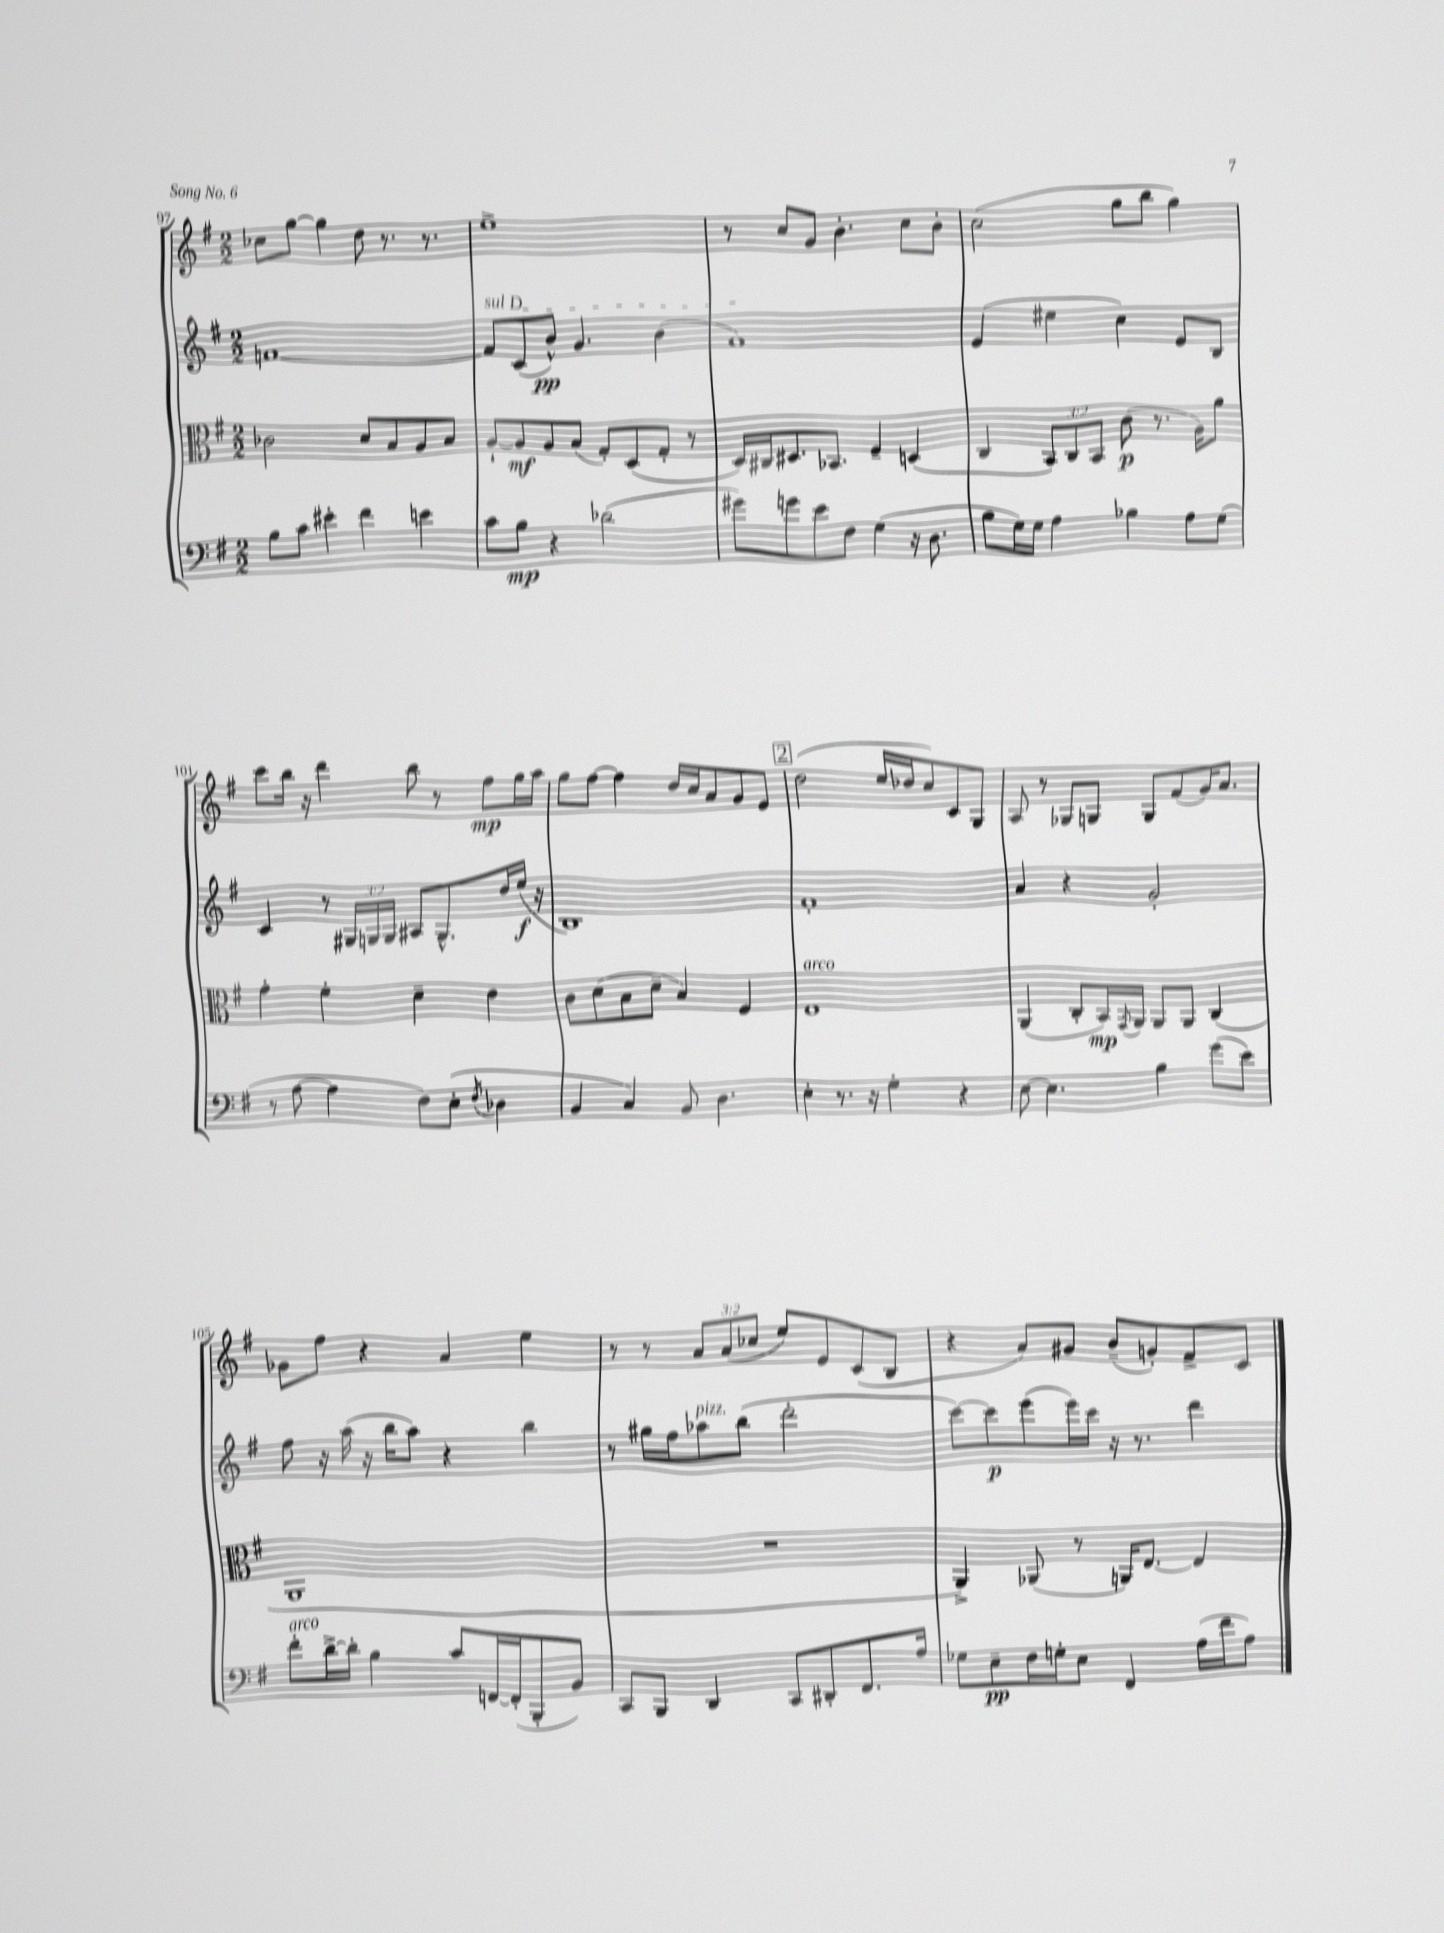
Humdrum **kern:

**kern	**kern	**kern	**kern
*staff4	*staff3	*staff2	*staff1
*clefF4	*clefC3	*clefG2	*clefG2
*k[f#]	*k[f#]	*k[f#]	*k[f#]
*M2/2	*M2/2	*M2/2	*M2/2
8B\L	2c-\	[1f	8cc-\L
8c\J	.	.	[8gg\J
4e#'\	.	.	4gg\]
4f#\	8d/L	.	8dd\
.	8B/	.	8.r
4e\	8A/	.	.
.	.	.	8.r
.	8B/J	.	.
=	=	=	=
8c\L	[8A`/L	8f/]L	1ee^
8B\J	8A/]	(8c/	.
4r	8A/	8b^^/J)	.
.	(8B/J	4.g/	.
(2d-\	8G'/L)	.	.
.	(8D/	.	.
.	8G'/J	(4b\	.
.	8r	.	.
=	=	=	=
8g#\L)	16D/LL)	1f#)	8r
.	16C#/J	.	.
8g\	8.D#/	.	8cc/L
8e\	.	.	8g/J
.	8.BB-/J	.	.
8F#\J	.	.	4.b'\
(4G\	4F#~/	.	.
16r	(4D/	.	8cc\L
8.D\	.	.	.
.	.	.	8b'\J
=	=	=	=
8B\L	4C/	(4e/	(2cc\
16G\L)	.	.	.
16G\JJ	.	.	.
4A\	12BB/L)	4ee#\	.
.	12C/	.	.
.	12BB/J	.	.
4B-\	(8c\	4cc\)	8gg\L
.	8.r	.	8bb\J
8A\L	.	8e/L	4gg\)
.	16A\LK)	.	.
(8G\J	8a\J	8B/J	.
=	=	=	=
8r	4g'\	4c/	8ccc\L
[8A\	.	.	16bb\Jk
.	.	.	16r
4A\]	4f#'\	8r	4ddd\
.	.	24G#/LL	.
.	.	24G/	.
.	.	24G/JJ	.
8F#\L)	4d~\	8A#/L	8bb\
(8E'\J	.	8.G^^/	8r
8qF#/	.	.	.
4D-\	4e\	.	8ff#\L
.	.	16dd/L	.
.	.	(16ee/JJ	16gg\L
.	.	16r	16aa\JJ
=	=	=	=
4BB/	8c\L	1B)	8gg\L
.	(8d\	.	[8ff#\J
4C/)	8B\	.	4ff#\]
.	8d~\J	.	.
8BB/	4B/)	.	16dd/LL
.	.	.	16cc/J
4.D\	.	.	8a/
.	4F#/	.	8g/
.	.	.	8e/J
=	=	=	=
4E'\	1E	1f#'	(2dd\
8.r	.	.	.
16r	.	.	.
4G'\	.	.	16ee/LL
.	.	.	16dd-/J
.	.	.	8cc/)
4r	.	.	8c/
.	.	.	8G/J
=	=	=	=
[8E\	(4AA/	4a/	8A/
4.E\]	.	.	8r
.	8C'/L	4r	8G-/L
.	16BB/L)	.	8G/J
.	8qGG/	.	.
.	16AA/JJ	.	.
4B\	8AA/L	2g'/	8G/L
.	8AA/J	.	(8f#/
(8g\L	(4C/	.	16g/K)
.	.	.	8.a/J
8e\J)	.	.	.
=	=	=	=
8f#'\L	1AA	8ff#\	8g-\L
[16d^\L	.	16r	8ff#\J
16d'\]JJ	.	(16aa\	.
4B\	.	16r	4r
.	.	16bb\LK	.
.	.	8aa\J)	.
8c/L	.	4r	4a/
[16FF/L	.	.	.
(16FF'/]J	.	.	.
8BBB'/	.	4bb\	4ee\
8BB/J)	.	.	.
=	=	=	=
8CC/L	1r	8r	8r
8BBB/J	.	16gg#\LL	8r
.	.	16ff#\J	.
4DD/	.	8aa-\	12a/L
.	.	.	(12a/
.	.	(8bb\J	.
.	.	.	12cc-/J
8CC/L	.	2ddd'\	8ee/L)
8DD#'/	.	.	8e/
8.FF#/	.	.	(8c/
.	.	.	8B/J
16A/Jk	.	.	.
=	=	=	=
8G-\L	4AA^/)	[8ccc\L)	4r
8E~\	.	8ccc\]	.
16F#\L	(8AA-/	(8eee\	8a/L)
16G'\J	.	.	.
8E\J	8r	16eee\L)	8g#/J
.	.	16ccc\JJ	.
4FF#/	16AA/LK)	16r	(8b~/L
.	[8.E/J	8.r	.
.	.	.	8g'/)
(16A\LL	4E/]	4ddd\	8f#^/
16f#\J	.	.	.
8A\J)	.	.	8c/J
==	==	==	==
*-	*-	*-	*-
